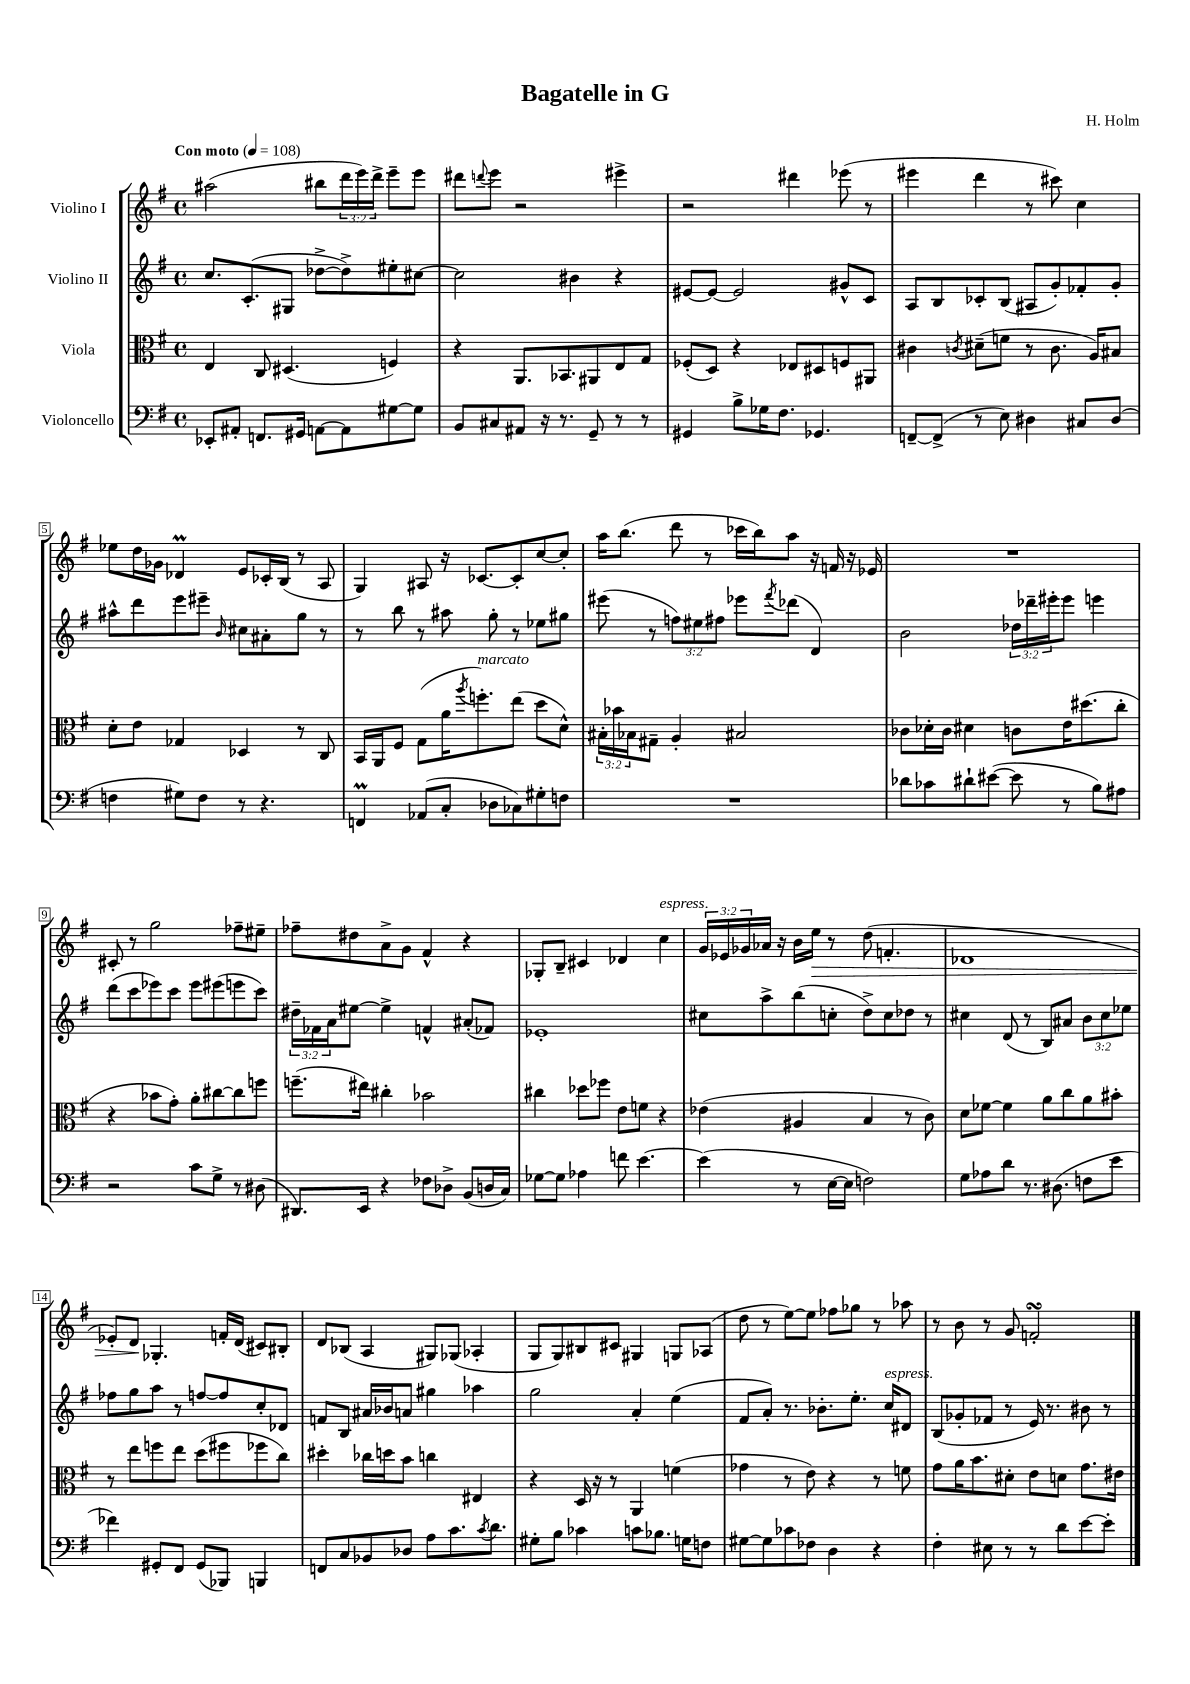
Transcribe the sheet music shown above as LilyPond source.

\header { title = "Bagatelle in G" composer = "H. Holm" }
<<
\new StaffGroup <<
\new Staff = "s0" \with { instrumentName = "Violino I" } {
    \clef treble \key g \major \defaultTimeSignature \time 4/4 \override Staff.TupletNumber.text = #tuplet-number::calc-fraction-text \tempo "Con moto" 4 = 108
    ais''2( bis''8 \tuplet 3/2 { d'''16 e'''16) d'''16-> } e'''8-- e'''8 |
    dis'''8 \appoggiatura { d'''8 } e'''8 r2 eis'''4-> |
    r2 dis'''4 ees'''8( r8 |
    eis'''4 d'''4 r8 cis'''8) c''4 |
    ees''8 d''16 ges'16 des'4\prall e'8 ces'16-. b16( r8 a8 |
    g4) ais8 r16 ces'8.~ ces'8-. c''8~ c''8-. |
    a''16 b''8.( d'''8 r8 ces'''16 b''16) a''8 r16 f'16 r16 ees'16 |
    R1 |
    cis'8-. r8 g''2 fes''8-- eis''8-- |
    fes''8-- dis''8 a'8-> g'8 fis'4-^ r4 |
    ges8-. b8-- cis'4 des'4 c''4^\markup { \italic "espress." } |
    \tuplet 3/2 { g'16 ees'16 ges'16 } aes'16 r16 b'16 e''16\> r8 d''8( f'4.-. |
    des'1 |
    ees'8-.) d'8\! ges4.-. f'16-. d'16( cis'8) bis8-. |
    d'8 bes8( a4 gis8) ges8( aes4-. |
    g8 g8) bis8 cis'8 gis4 g8 aes8( |
    d''8 r8 e''8~) e''8 fes''8 ges''8 r8 aes''8 |
    r8 b'8 r8 g'8 f'2-.\turn \bar "|." |
}
\new Staff = "s1" \with { instrumentName = "Violino II" } {
    \clef treble \key g \major \defaultTimeSignature \time 4/4 \override Staff.TupletNumber.text = #tuplet-number::calc-fraction-text
    c''8. c'8.-.( gis8 des''8~-> des''8->) eis''8-. cis''8~ |
    cis''2 bis'4 r4 |
    eis'8~ eis'8~ eis'2 gis'8-^ c'8 |
    a8 b8 ces'8-. b8( ais8 g'8-.) fes'8-. g'8-. |
    ais''8-^ d'''8 e'''8 eis'''8-- \grace { b'16 } cis''8 ais'8-. g''8 r8 |
    r8 b''8 r8 ais''8 g''8-. r8 ees''8 gis''8 |
    eis'''8( r8 \tuplet 3/2 { f''8) eis''8 fis''8 } ees'''8 \acciaccatura { fis'''8 } des'''8( d'4) |
    b'2 \tuplet 3/2 { des''16 des'''16-- eis'''16-. } eis'''8 e'''4 |
    d'''8( c'''8 ees'''8) c'''8 ees'''8 eis'''8( e'''8 c'''8) |
    \tuplet 3/2 { dis''16-- fes'16 a'16 } eis''8~ eis''4-> f'4-^ ais'8-.( fes'8) |
    ees'1-. |
    cis''8 a''8-> b''8( c''8-. d''8->) c''8 des''8 r8 |
    cis''4 d'8( r8 b8) ais'8 \tuplet 3/2 { b'8 cis''8 ees''8 } |
    fes''8 g''8 a''8 r8 f''8~ f''8 c''8-. des'8 |
    f'8 b8 ais'16 bes'16 a'8 gis''4 aes''4 |
    g''2 a'4-. e''4( |
    fis'8 a'8-.) r8. bes'8.-. e''8.-. c''16^\markup { \italic "espress." } dis'8 |
    b8( ges'8-. fes'8 r8 e'16) r8. bis'8 r8 \bar "|." |
}
\new Staff = "s2" \with { instrumentName = "Viola" } {
    \clef alto \key g \major \defaultTimeSignature \time 4/4 \override Staff.TupletNumber.text = #tuplet-number::calc-fraction-text
    e4 c8 dis4.( f4) |
    r4 a,8. bes,8. ais,8 e8 g8 |
    fes8-.( d8) r4 ees8 dis8 f8 ais,8 |
    cis'4 \acciaccatura { c'8 } dis'8--( f'8 r8 c'8. a16) bis8 |
    d'8-. e'8 ges4 des4 r8 c8 |
    b,16 a,16 fis8 g8( a'16 \acciaccatura { a''8 } f''8.-.^\markup { \italic "marcato" }) e''8( d''8 d'8-^) |
    \tuplet 3/2 { bis16-. bes'16 bes16 } gis8-- a4-. bis2 |
    ces'8 des'16-. ces'16 dis'4 c'8 e'16 dis''8.( c''8-. |
    r4 bes'8 g'8-.) a'8-. cis''8~ cis''8 f''8 |
    f''8.--( eis''16) cis''4-. bes'2 |
    cis''4 des''8 fes''8 e'8 f'8 r4 |
    ees'4( ais4 b4 r8 c'8) |
    d'8 fes'8~ fes'4 a'8 c''8 a'8 bis'8-. |
    r8 e''8 f''8 e''8 d''8( fis''8 fes''8 c''8) |
    dis''4-. ces''16 d''16 b'8 c''4 eis4 |
    r4 d16 r16 r8 a,4 f'4( |
    ges'4 r8 e'8) r4 r8 f'8 |
    g'8 a'16 b'8. dis'8-. e'8 d'8 g'8. eis'16 \bar "|." |
}
\new Staff = "s3" \with { instrumentName = "Violoncello" } {
    \clef bass \key g \major \defaultTimeSignature \time 4/4
    ees,8-. ais,8-. f,8. gis,16 a,8~ a,8 gis8~ gis8 |
    b,8 cis8 ais,8 r16 r8. g,8-- r8 r8 |
    gis,4 b8-> ges16 fis8. ges,4. |
    f,8~-- f,8->( r8 e8) dis4 cis8 dis8( |
    f4 gis8) f8 r8 r4. |
    f,4\prall aes,8( c8-. des8 ces8) gis8-. f8 |
    R1 |
    des'8 ces'8 dis'8-! eis'8~( eis'8 r8 b8) ais8 |
    r2 c'8 g8-> r8 dis8( |
    dis,8.) e,16 r4 fes8 des8-> b,8( d16 c16) |
    ges8~ ges8 aes4 f'8 e'4.~ |
    e'4( r8 e16~ e16 f2) |
    g8 aes8 d'8 r8. dis8.( f8 e'8 |
    fes'4) gis,8-. fis,8 gis,8( bes,,8) b,,4 |
    f,8 c8 bes,8 des8 a8 c'8. \acciaccatura { c'8 } d'8. |
    gis8-. b8 ces'4 c'8 bes8. g16 f8 |
    gis8~ gis8 ces'8 fes8 d4 r4 |
    fis4-. eis8 r8 r8 d'8 e'8~ e'8-. \bar "|." |
}
>>
>>
\layout { \context { \Score \override BarNumber.stencil = #(make-stencil-boxer 0.1 0.3 ly:text-interface::print) } }
